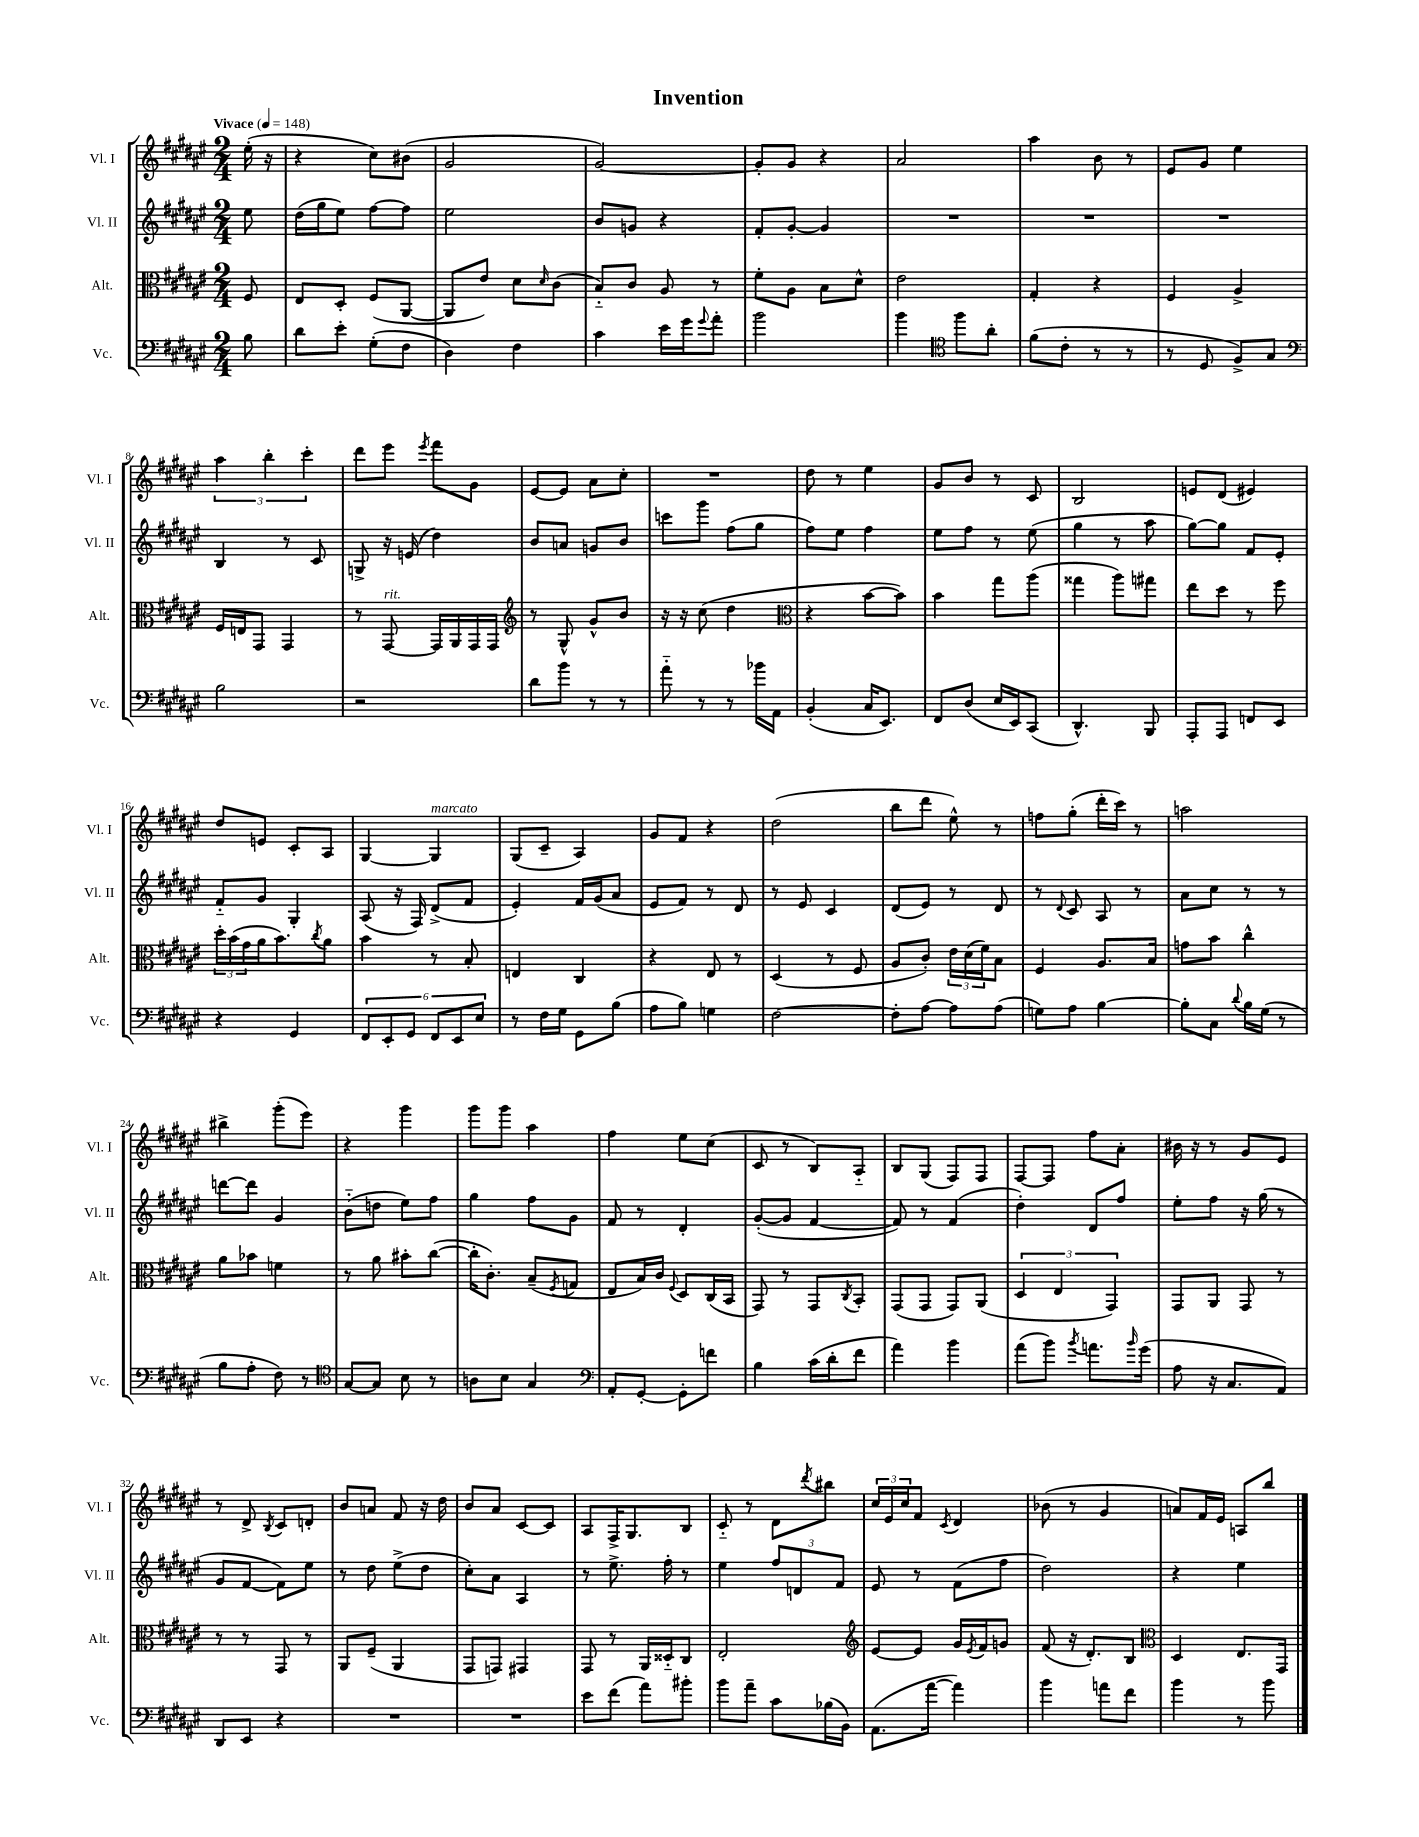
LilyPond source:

\header { title = "Invention" }
<<
\new StaffGroup <<
\new Staff = "s0" \with { instrumentName = "Vl. I" shortInstrumentName = "Vl. I" } {
    \clef treble \key fis \major \numericTimeSignature \time 2/4 \partial 8 \tempo "Vivace" 4 = 148
    eis''16-.( r16 |
    r4 cis''8) bis'8( |
    gis'2 |
    gis'2~) |
    gis'8-. gis'8 r4 |
    ais'2 |
    ais''4 b'8 r8 |
    eis'8 gis'8 eis''4 |
    \tuplet 3/2 { ais''4 b''4-. cis'''4-. } |
    dis'''8 eis'''8 \acciaccatura { eis'''8 } fis'''8 gis'8 |
    eis'8~ eis'8 ais'8 cis''8-. |
    R2 |
    dis''8 r8 eis''4 |
    gis'8 b'8 r8 cis'8 |
    b2 |
    e'8 dis'8( eis'4) |
    dis''8 e'8 cis'8-. ais8 |
    gis4~ gis4^\markup { \italic "marcato" } |
    gis8( cis'8-- ais4) |
    gis'8 fis'8 r4 |
    dis''2( |
    b''8 dis'''8 eis''8-^) r8 |
    f''8 gis''8-.( dis'''16-. cis'''16) r8 |
    a''2 |
    bis''4-> gis'''8-.( eis'''8) |
    r4 gis'''4 |
    gis'''8 gis'''8 ais''4 |
    fis''4 eis''8 cis''8( |
    cis'8 r8 b8) ais8-_ |
    b8 gis8( fis8) fis8 |
    fis8~ fis8 fis''8 ais'8-. |
    bis'16 r16 r8 gis'8 eis'8 |
    r8 dis'8-> \acciaccatura { b8 } cis'8 d'8-. |
    b'8 a'8 fis'8 r16 dis''16 |
    b'8 ais'8 cis'8~ cis'8 |
    ais8 fis16-> gis8. b8 |
    cis'8-_ r8 dis'8 \acciaccatura { dis'''8 } bis''8 |
    \tuplet 3/2 { cis''16 eis'16 cis''16 } fis'8 \acciaccatura { cis'8 } dis'4 |
    bes'8( r8 gis'4 |
    a'8) fis'16 eis'16 a8 b''8 \bar "|." |
}
\new Staff = "s1" \with { instrumentName = "Vl. II" shortInstrumentName = "Vl. II" } {
    \clef treble \key fis \major \numericTimeSignature \time 2/4 \partial 8
    eis''8 |
    dis''16( gis''16 eis''8) fis''8~ fis''8 |
    eis''2 |
    b'8 g'8 r4 |
    fis'8-. gis'8~-. gis'4 |
    R2 |
    R2 |
    R2 |
    b4 r8 cis'8 |
    g8-> r16 e'16( dis''4) |
    b'8 a'8 g'8 b'8 |
    c'''8 gis'''8 fis''8( gis''8 |
    fis''8) eis''8 fis''4 |
    eis''8 fis''8 r8 eis''8( |
    gis''4 r8 ais''8 |
    gis''8~) gis''8 fis'8 eis'8-. |
    fis'8-_ gis'8 gis4-. |
    ais8( r16 fis16) dis'8->( fis'8 |
    eis'4-.) fis'16 gis'16( ais'8 |
    eis'8 fis'8) r8 dis'8 |
    r8 eis'8 cis'4 |
    dis'8( eis'8) r8 dis'8 |
    r8 \appoggiatura { dis'8 } cis'8 ais8 r8 |
    ais'8 cis''8 r8 r8 |
    d'''8~ d'''8 gis'4 |
    b'8-_( d''8 eis''8) fis''8 |
    gis''4 fis''8 gis'8 |
    fis'8 r8 dis'4-. |
    gis'8~-.( gis'8 fis'4~ |
    fis'8) r8 fis'4( |
    dis''4-.) dis'8 fis''8 |
    eis''8-. fis''8 r16 gis''16( r8 |
    gis'8 fis'8~ fis'8) eis''8 |
    r8 dis''8 eis''8->( dis''8 |
    cis''8-.) ais'8 ais4 |
    r8 eis''8.-> fis''16-. r8 |
    eis''4 \tuplet 3/2 { fis''8 d'8 fis'8 } |
    eis'8 r8 fis'8( fis''8 |
    dis''2) |
    r4 eis''4 \bar "|." |
}
\new Staff = "s2" \with { instrumentName = "Alt." shortInstrumentName = "Alt." } {
    \clef alto \key fis \major \numericTimeSignature \time 2/4 \partial 8
    fis8 |
    eis8 dis8-. fis8( ais,8~ |
    ais,8 eis'8) dis'8 \grace { dis'16 } cis'8( |
    b8-_) cis'8 ais8 r8 |
    fis'8-. ais8 b8 dis'8-^ |
    eis'2 |
    gis4-. r4 |
    fis4 ais4-> |
    fis16 e16 gis,8 gis,4 |
    r8 gis,8~^\markup { \italic "rit." } gis,16 ais,16 gis,16 gis,16 |
    \clef treble r8 gis8-^ gis'8-^ b'8 |
    r16 r16 cis''8( dis''4 |
    \clef alto r4 b'8~ b'8) |
    b'4 gis''8 ais''8( |
    gisis''4 ais''8) gis''8 |
    eis''8 dis''8 r8 fis''8 |
    \tuplet 3/2 { dis''16-. b'16( gis'16 } ais'16 b'8.) \acciaccatura { cis''8 } ais'8 |
    b'4 r8 b8-. |
    e4 cis4 |
    r4 eis8 r8 |
    dis4( r8 fis8 |
    ais8 cis'8-.) \tuplet 3/2 { eis'16 dis'16( fis'16) } b8 |
    fis4 ais8. b16 |
    g'8 b'8 cis''4-^ |
    ais'8 bes'8 f'4 |
    r8 ais'8 bis'8-. cis''8~( |
    cis''16-. cis'8.-.) b8--( \acciaccatura { fis8 } g8 |
    eis8 b16) cis'16 \appoggiatura { fis8 } dis8 cis16( b,16 |
    gis,8) r8 gis,8 \acciaccatura { cis8 } b,8-. |
    gis,8( gis,8 gis,8) ais,8( |
    \tuplet 3/2 { dis4 eis4 gis,4) } |
    gis,8 ais,8 gis,8 r8 |
    r8 r8 gis,8 r8 |
    ais,8 fis8--( ais,4 |
    gis,8 g,8) gis,4 |
    gis,8 r8 ais,16 disis16-_ cis8 |
    eis2-. |
    \clef treble eis'8~ eis'8 gis'16 \acciaccatura { eis'8 } fis'16 g'8 |
    fis'8( r16 dis'8.-.) b8 |
    \clef alto dis4 eis8. gis,16 \bar "|." |
}
\new Staff = "s3" \with { instrumentName = "Vc." shortInstrumentName = "Vc." } {
    \clef bass \key fis \major \numericTimeSignature \time 2/4 \partial 8
    b8 |
    dis'8 eis'8-. gis8-.( fis8 |
    dis4) fis4 |
    cis'4 eis'16 gis'16 \appoggiatura { gis'8 } ais'8-. |
    b'2 |
    b'4 \clef tenor fis''8 ais'8-. |
    fis'8( cis'8-. r8 r8 |
    r8 dis8 fis8->) gis8 |
    \clef bass b2 |
    r2 |
    dis'8 b'8 r8 r8 |
    ais'8-_ r8 r8 bes'16 ais,16 |
    b,4-.( cis16 eis,8.) |
    fis,8 dis8( eis16 eis,16) cis,8( |
    dis,4.-^) b,,8 |
    ais,,8-. ais,,8 f,8 eis,8 |
    r4 gis,4 |
    \tuplet 6/4 { fis,8 eis,8-. gis,8 fis,8 eis,8 eis8 } |
    r8 fis16 gis16 gis,8 b8( |
    ais8 b8) g4 |
    fis2~ |
    fis8-. ais8~ ais8 ais8( |
    g8) ais8 b4~ |
    b8-. cis8 \appoggiatura { dis'8 } b16 gis16( r8 |
    b8 ais8-. fis8) r8 |
    \clef tenor gis8~ gis8 b8 r8 |
    a8 b8 gis4 |
    \clef bass ais,8-. gis,8~-. gis,8-. f'8 |
    b4 cis'16( dis'16-. fis'8 |
    ais'4) b'4 |
    ais'8( b'8) \acciaccatura { b'8 } a'8. \grace { b'16 } gis'16( |
    ais8 r16 cis8. ais,8) |
    dis,8 eis,8 r4 |
    R2 |
    R2 |
    eis'8 fis'8( ais'8) bis'8-. |
    b'8 ais'8-- cis'8 bes16( b,16) |
    ais,8.( ais'16~ ais'4) |
    b'4 a'8 fis'8 |
    b'4 r8 b'8 \bar "|." |
}
>>
>>
